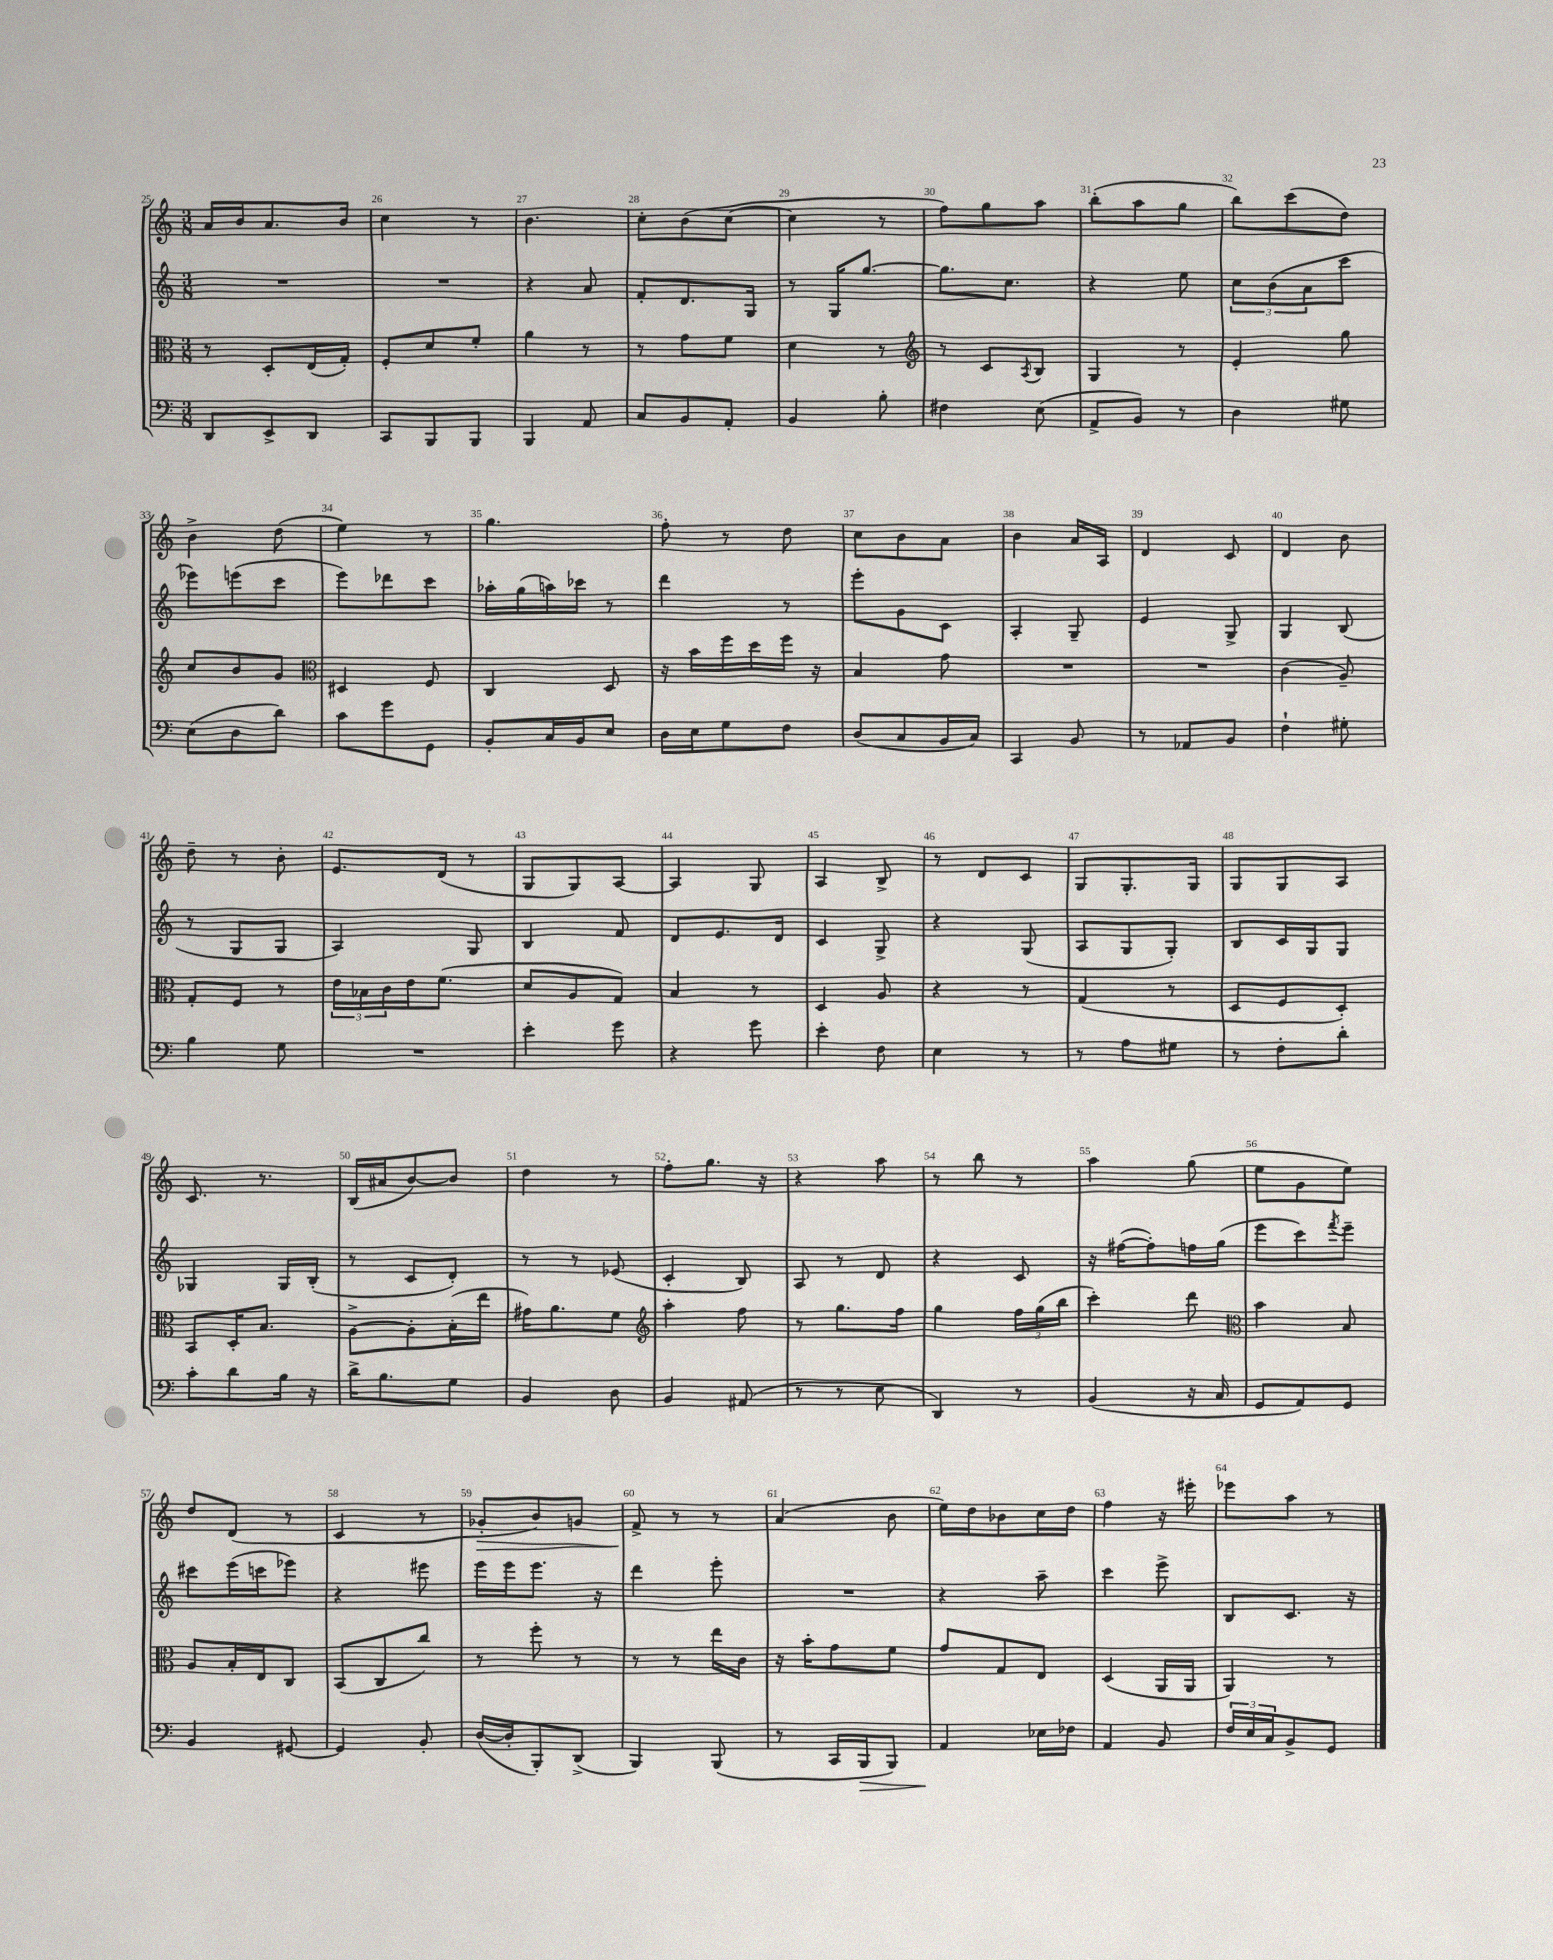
<<
\new StaffGroup <<
\new Staff = "s0" {
    \clef treble \key c \major \numericTimeSignature \time 3/8
    a'16 b'16 a'8. b'16 |
    c''4 r8 |
    b'4. |
    c''8-. b'8( c''8~ |
    c''4 r8 |
    f''8) g''8 a''8 |
    b''8-.( a''8 g''8 |
    b''8) c'''8( d''8) |
    b'4-> d''8( |
    e''4) r8 |
    g''4. |
    f''8-. r8 d''8 |
    c''8 b'8 a'8 |
    b'4 a'16 a16 |
    d'4 c'8 |
    d'4 b'8 |
    d''8-- r8 b'8-. |
    e'8. d'16( r8 |
    g8 g8) a8~ |
    a4 g8 |
    a4 b8-> |
    r8 d'8 c'8 |
    g8 g8.-. g16 |
    g8 g8 a8 |
    c'8. r8. |
    b16( ais'16 b'8~) b'8 |
    d''4 r8 |
    f''8-. g''8. r16 |
    r4 a''8 |
    r8 b''8 r8 |
    a''4 g''8( |
    e''8 g'8 e''8) |
    d''8 d'8( r8 |
    c'4 r8 |
    ges'8-.\> b'8) g'8 |
    f'8->\! r8 r8 |
    a'4( b'8 |
    e''16) d''16 bes'8 c''16 d''16 |
    f''4 r16 eis'''16-. |
    ees'''8 a''8 r8 \bar "|." |
}
\new Staff = "s1" {
    \clef treble \key c \major \numericTimeSignature \time 3/8
    R4. |
    R4. |
    r4 a'8 |
    f'8-. d'8. g16 |
    r8 g16 g''8.~ |
    g''8. c''8. |
    r4 e''8 |
    \tuplet 3/2 { c''8 b'8( a'8 } c'''8 |
    ees'''8) e'''8( c'''8 |
    e'''8) des'''8 c'''8 |
    aes''16-. g''16( a''16) ces'''16 r8 |
    d'''4 r8 |
    e'''8-. g'8 c'8 |
    a4-. g8-- |
    e'4 g8-> |
    g4 b8( |
    r8 g8 g8 |
    a4) g8 |
    b4 f'8 |
    d'8 e'8. d'16 |
    c'4 g8-> |
    r4 g8( |
    a8 g8 g8-.) |
    b8 c'16 g16 g8 |
    ges4 ges16 b16-.( |
    r8 c'8 d'8-.) |
    r8 r8 ees'8( |
    c'4-. b8) |
    a8 r8 d'8 |
    r4 c'8 |
    r16 fis''16~( fis''8-.) f''16 g''16( |
    e'''8 c'''8) \acciaccatura { f'''8 } e'''8-- |
    cis'''8 e'''16( c'''16 ees'''8) |
    r4 eis'''8 |
    e'''16 e'''16 e'''8. r16 |
    d'''4 e'''8-. |
    R4. |
    r4 a''8-- |
    c'''4 e'''8-> |
    b8 c'8. r16 \bar "|." |
}
\new Staff = "s2" {
    \clef alto \key c \major \numericTimeSignature \time 3/8
    r8 d8-. e16( g16-.) |
    f8-. d'8 f'8-. |
    a'4 r8 |
    r8 g'8 f'8 |
    d'4 r8 |
    \clef treble r8 c'8 \acciaccatura { a8 } b8 |
    g4 r8 |
    e'4-. g''8 |
    c''8 b'8 g'8 |
    \clef alto dis4 f8 |
    c4 d8 |
    r16 b'16 f''16 d''16 f''16 r16 |
    b4 g'8 |
    R4. |
    R4. |
    c'4( a8--) |
    g8-. f8 r8 |
    \tuplet 3/2 { e'16 bes16 c'16 } e'16 f'8.( |
    d'8 a8 g8) |
    b4 r8 |
    d4 a8 |
    r4 r8 |
    g4( r8 |
    d8 f8 d8-.) |
    b,8 d16-. b8. |
    a8~-> a8-. b16-.( e''16 |
    gis'16) a'8. f'8 |
    \clef treble a''4-. f''8 |
    r8 g''8. f''16 |
    g''4 \tuplet 3/2 { f''16 g''16( b''16 } |
    c'''4-.) d'''8 |
    \clef alto b'4 b8 |
    a8 b16-. e16 c8 |
    b,8( c8 c''8) |
    r8 f''8-. r8 |
    r8 r8 e''16 c'16 |
    r16 b'16-. g'8 f'8 |
    g'8 g8 e8 |
    d4( a,16 a,16 |
    a,4) r8 \bar "|." |
}
\new Staff = "s3" {
    \clef bass \key c \major \numericTimeSignature \time 3/8
    d,8 e,8-> d,8 |
    c,8 b,,8 b,,8 |
    b,,4 a,8 |
    c8 b,8 a,8-. |
    b,4 b8-. |
    fis4 e8( |
    a,8-> b,8) r8 |
    d4 gis8 |
    e8( d8 d'8) |
    c'8 g'8 g,8 |
    b,8-. c16 b,16 e8 |
    d16 e16 g8 f8 |
    d8( c8 b,16 c16) |
    c,4 b,8 |
    r8 aes,8 b,8 |
    f4-! gis8-. |
    b4 g8 |
    R4. |
    e'4-. g'8 |
    r4 g'8 |
    e'4-. f8 |
    e4 r8 |
    r8 a8 gis8 |
    r8 f8-. d'8-. |
    c'8-. d'8 b16 r16 |
    d'16-> b8. g8 |
    b,4 d8 |
    b,4 ais,8( |
    r8 r8 e8 |
    d,4) r8 |
    b,4( r16 c16 |
    g,8 a,8) g,8 |
    b,4 gis,8~ |
    gis,4 b,8-. |
    d16~( d16-. b,,8-.) d,8->( |
    b,,4) b,,8( |
    r8 c,16 b,,16\> b,,8) |
    a,4\! ees16 fes16 |
    a,4 b,8 |
    \tuplet 3/2 { f16 e16 c16 } b,8-> g,8 \bar "|." |
}
>>
>>
\layout { \context { \Score currentBarNumber = #25 \override BarNumber.break-visibility = ##(#f #t #t) barNumberVisibility = #all-bar-numbers-visible } }
